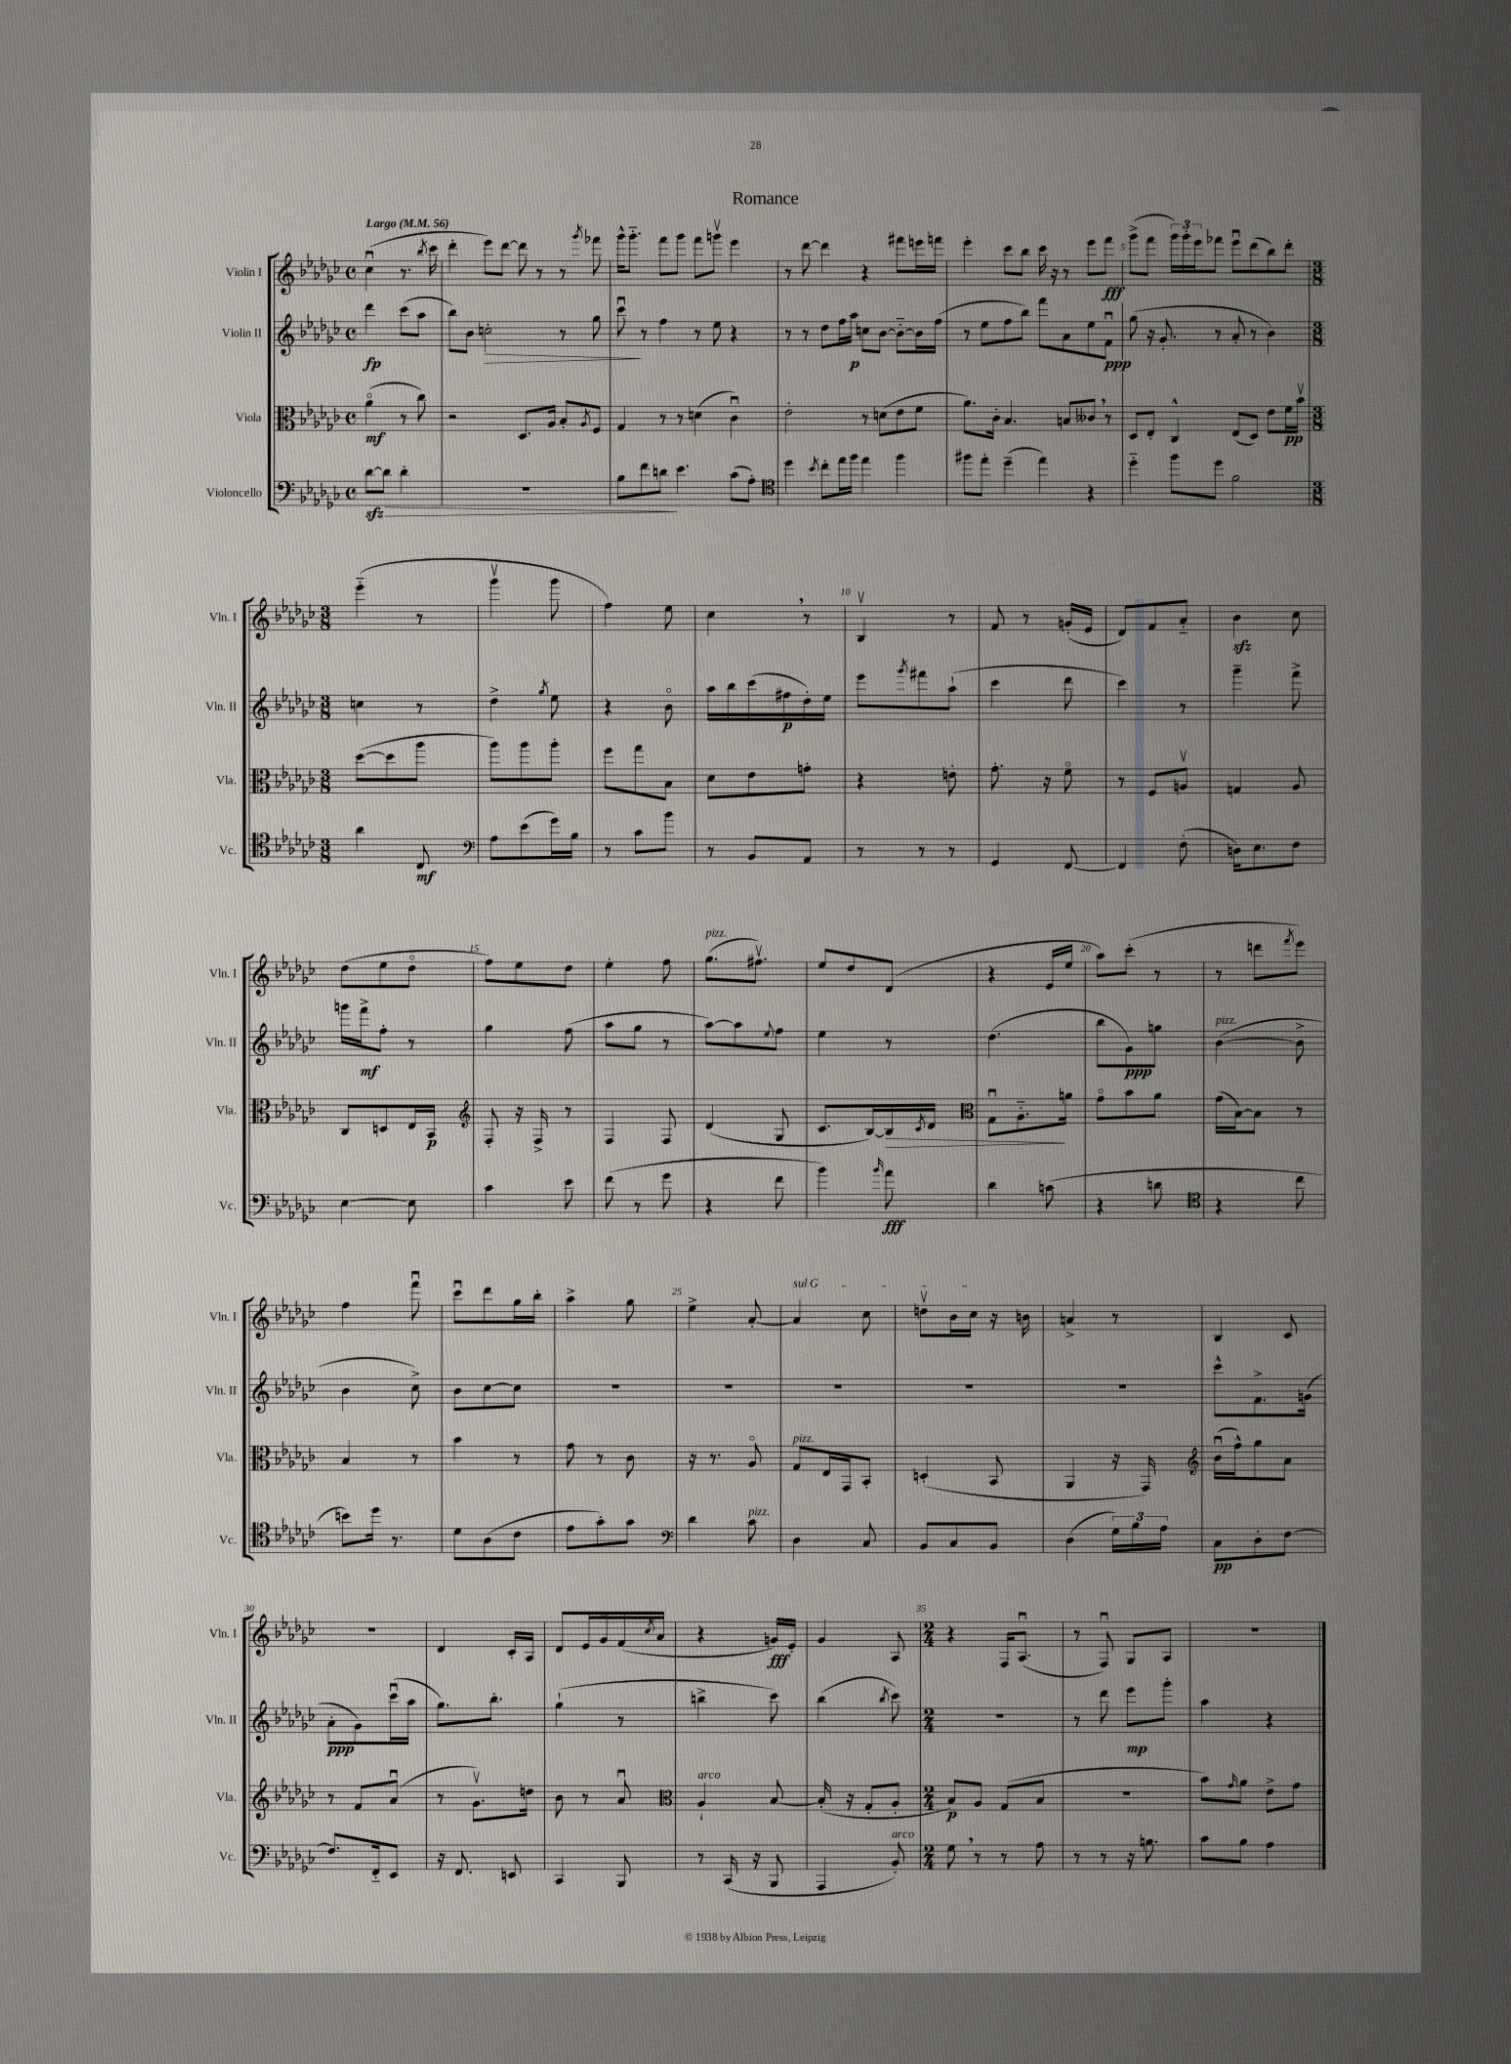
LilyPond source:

\header { title = "Romance" }
<<
\new StaffGroup <<
\new Staff = "s0" \with { instrumentName = "Violin I" shortInstrumentName = "Vln. I" } {
    \clef treble \key ges \major \defaultTimeSignature \time 4/4 \partial 2 \tempo "Largo" 4 = 56
    ces''4\downbow( r8. \acciaccatura { bes''8 } ces'''16 |
    des'''4-. ees'''8) des'''8~ des'''8 r8 r8 \acciaccatura { ges'''8 } fes'''8 |
    ges'''16-^ ges'''8.-_ f'''8 ges'''8 f'''8 g'''8\upbow ees'''4 |
    r8 des'''8~ des'''4 r4 fis'''8 e'''16 f'''16 |
    ees'''4-. ces'''8 bes''8 ces'''16 r16 r8 ees'''8 f'''8\fff |
    ges'''8->( f'''8 \tuplet 3/2 { ges'''16) ges'''16-. ees'''16 } fes'''8 ees'''8\downbow des'''8( bes''8) des'''8-. |
    \numericTimeSignature \time 3/8 ees'''4-_( r8 |
    ges'''4\upbow ges'''8 |
    f''4) ees''8 |
    ces''4 \breathe r8 |
    bes4\upbow r8 |
    f'8 r8 g'16-.( ees'16 |
    des'8) f'8 aes'8-_ |
    bes'4\sfz ces''8 |
    des''8( ees''8 des''8\flageolet |
    f''8) ees''8 des''8 |
    ees''4-. f''8 |
    ges''8.^\markup { \italic "pizz." }( fis''8.\upbow) |
    ees''8 des''8 des'8( |
    r4 ees'16 ees''16 |
    aes''8) ces'''8-.( r8 |
    r8 d'''8 \acciaccatura { f'''8 } ees'''8) |
    f''4 f'''8\downbow |
    ces'''8\downbow des'''8 ges''16 bes''16-. |
    aes''4-> ges''8 |
    ees''4-> aes'8~-. |
    \once \override TextSpanner.bound-details.left.text = \markup { \italic "sul G" } aes'4\startTextSpan ces''8 |
    d''8\upbow bes'16 ces''16\stopTextSpan r16 b'16 |
    a'4-> r8 |
    bes4 ces'8 |
    R4. |
    des'4 ces'16-. aes16 |
    des'8 ees'16 ges'16\flageolet f'16( \acciaccatura { ces''8 } aes'16 |
    r4 g'16\fff) ees'16-. |
    ges'4 aes8 |
    \numericTimeSignature \time 2/4 r4 f16 aes8.\downbow( |
    r8 f8\downbow) ges8 aes8 |
    R2 \bar "|." |
}
\new Staff = "s1" \with { instrumentName = "Violin II" shortInstrumentName = "Vln. II" } {
    \clef treble \key ges \major \defaultTimeSignature \time 4/4 \partial 2
    des'''4\fp ces'''8( aes''8 |
    bes''8) bes'8 c''2-.\> r8 ges''8 |
    ces'''8\downbow\! r8 f''4 r8 ees''8 r4 |
    r8 r8 des''8 f''16 aes''16\p c''8 bes'8~ bes'8~-_ bes'16 f''16( |
    r8 ees''8 f''8 bes''8) f'''8 aes'8 ees''8 f'8\downbow\ppp |
    ges''8( r16 ges'8.-. r8 aes'8-. r8 bes'4) |
    \numericTimeSignature \time 3/8 c''4 r8 |
    des''4-> \acciaccatura { ges''8 } ees''8 |
    r4 bes'8\flageolet |
    aes''16 bes''16 ces'''16( fis''16\p des''16-.) ees''16 |
    ees'''8 \acciaccatura { ges'''8 } fis'''8 aes''8-!( |
    ces'''4 des'''8 |
    ces'''4) r8 |
    ges'''4-- f'''8-> |
    g'''16 f'''16->\mf f''8-. r8 |
    ges''4 f''8( |
    aes''8 ges''8 r8 |
    aes''8~) aes''8 \appoggiatura { ees''8 } f''8 |
    ees''4 r8 |
    des''4.( |
    bes''8 ges'8\ppp) g''8 |
    bes'4~^\markup { \italic "pizz." }( bes'8-> |
    bes'4 ces''8->) |
    bes'8 ces''8~ ces''8 |
    R4. |
    R4. |
    R4. |
    R4. |
    R4. |
    ces'''8-^ f'8.-> g'16( |
    aes'8-.\ppp ges'8) ces'''16\downbow( aes''16 |
    ges''8.) bes''8.-. |
    ges''4-!( r8 |
    b''4-> ces'''8) |
    bes''4( \acciaccatura { bes''8 } ces'''8) |
    \numericTimeSignature \time 2/4 r2 |
    r8 des'''8 ees'''8\mp ges'''8-. |
    aes''4 r4 \bar "|." |
}
\new Staff = "s2" \with { instrumentName = "Viola" shortInstrumentName = "Vla." } {
    \clef alto \key ges \major \defaultTimeSignature \time 4/4 \partial 2
    aes'4\flageolet\mf( r8 ces''8) |
    r2 des8. aes16 bes8-. \acciaccatura { aes8 } f8 |
    ges4 r8 r8 d'4( ces'4\downbow) |
    ees'2-. r8 d'8( ees'8 f'8 |
    aes'8.) ces'16-. bes4. b8 ceses'8 \breathe r8 |
    des8 ees8-. ces4-^ ees8( des8) ees'8 f'16\pp bes'16\upbow |
    \numericTimeSignature \time 3/8 des''8~( des''8 aes''8 |
    aes''8) aes''8 aes''8-. |
    f''8 ges''8 bes8 |
    des'8 ees'8 g'8-. |
    r4 e'8-. |
    ges'8.-. r16 f'8\flageolet |
    r8 f8 a8\upbow |
    g4 aes8 |
    ces8 d8 ees16 bes,16\p |
    \clef treble f8-. r16 f16-> r8 |
    f4 f8 |
    des'4( ges8 |
    ces'8. bes16~) bes16\> \acciaccatura { ces'8 } des'16 |
    \clef alto ges8\downbow aes8.-_\! a'16 |
    ges'8\flageolet bes'8 aes'8 |
    ges'16( bes16~) bes8 r8 |
    bes4 r8 |
    bes'4 r8 |
    ges'8 r8 ces'8 |
    r16 r8. aes8\flageolet |
    ges8^\markup { \italic "pizz." } ees16 ges,16 bes,8-. |
    d4-.( bes,8 |
    aes,4 r16 ges,16) |
    \clef treble bes'16\downbow( f''16-^) ges''8 aes'8 |
    r8 f'8 aes'8\downbow( |
    r8 ges'8.\upbow) d''16 |
    bes'8 r8 aes'8\downbow |
    \clef alto aes4-!^\markup { \italic "arco" } bes8~ |
    bes16-.( r16 ges8-. aes8-. |
    \numericTimeSignature \time 2/4 bes8\p) aes8 ges8( bes8 |
    r2 |
    bes'8) \grace { ges'16 } aes'8 ees'8-> ges'8 \bar "|." |
}
\new Staff = "s3" \with { instrumentName = "Violoncello" shortInstrumentName = "Vc." } {
    \clef bass \key ges \major \defaultTimeSignature \time 4/4 \partial 2
    des'8~\sfz\> des'8 des'4-. |
    R1 |
    bes8 f'8 d'8\! ees'4. ces'8( aes8-.) |
    \clef tenor des''4 \acciaccatura { bes'8 } ces''8-. ees''16 f''16 ees''4 f''4 |
    fis''8 ees''8-. des''4--( ees''4) r4 |
    des''4-_ f''8 des''8 f'2 |
    \numericTimeSignature \time 3/8 aes'4 ces8\mf |
    \clef bass aes8 ees'8( ges'16) bes16 |
    r8 ces'8 bes'8 |
    r8 bes,8 aes,8 |
    r8 r8 r8 |
    ges,4 f,8~ |
    f,4 f8-.( |
    d16) ees8. f8 |
    ees4~ ees8 |
    ces'4 ees'8 |
    f'8( r8 ges'8 |
    r4 f'8 |
    bes'4) \grace { bes'16 } aes'8\fff |
    des'4 c'8( |
    r4 d'8 |
    \clef tenor r4 ces''8 |
    b'8) des''16 r8. |
    des'8 aes8( ces'8 |
    ees'8 ges'8-.) ges'8 |
    \clef bass des'4 ces'8^\markup { \italic "pizz." } |
    des4 ces8 |
    bes,8 ces8 bes,8 |
    des4( \tuplet 3/2 { ges16) bes16 aes16 } |
    ces8\pp des8-. f8~ |
    f8. f,16-_ ees,8 |
    r16 f,8. e,8 |
    ces,4 bes,,8 |
    r8 ces,16( r16 bes,,8 |
    aes,,4 bes,8-.^\markup { \italic "arco" }) |
    \numericTimeSignature \time 2/4 ges8 \breathe r8 r8 aes8 |
    r8 r8 r16 b8. |
    ces'8 bes8 aes4 \bar "|." |
}
>>
>>
\layout { \context { \Score \override BarNumber.break-visibility = ##(#f #t #t) barNumberVisibility = #(every-nth-bar-number-visible 5) } }
